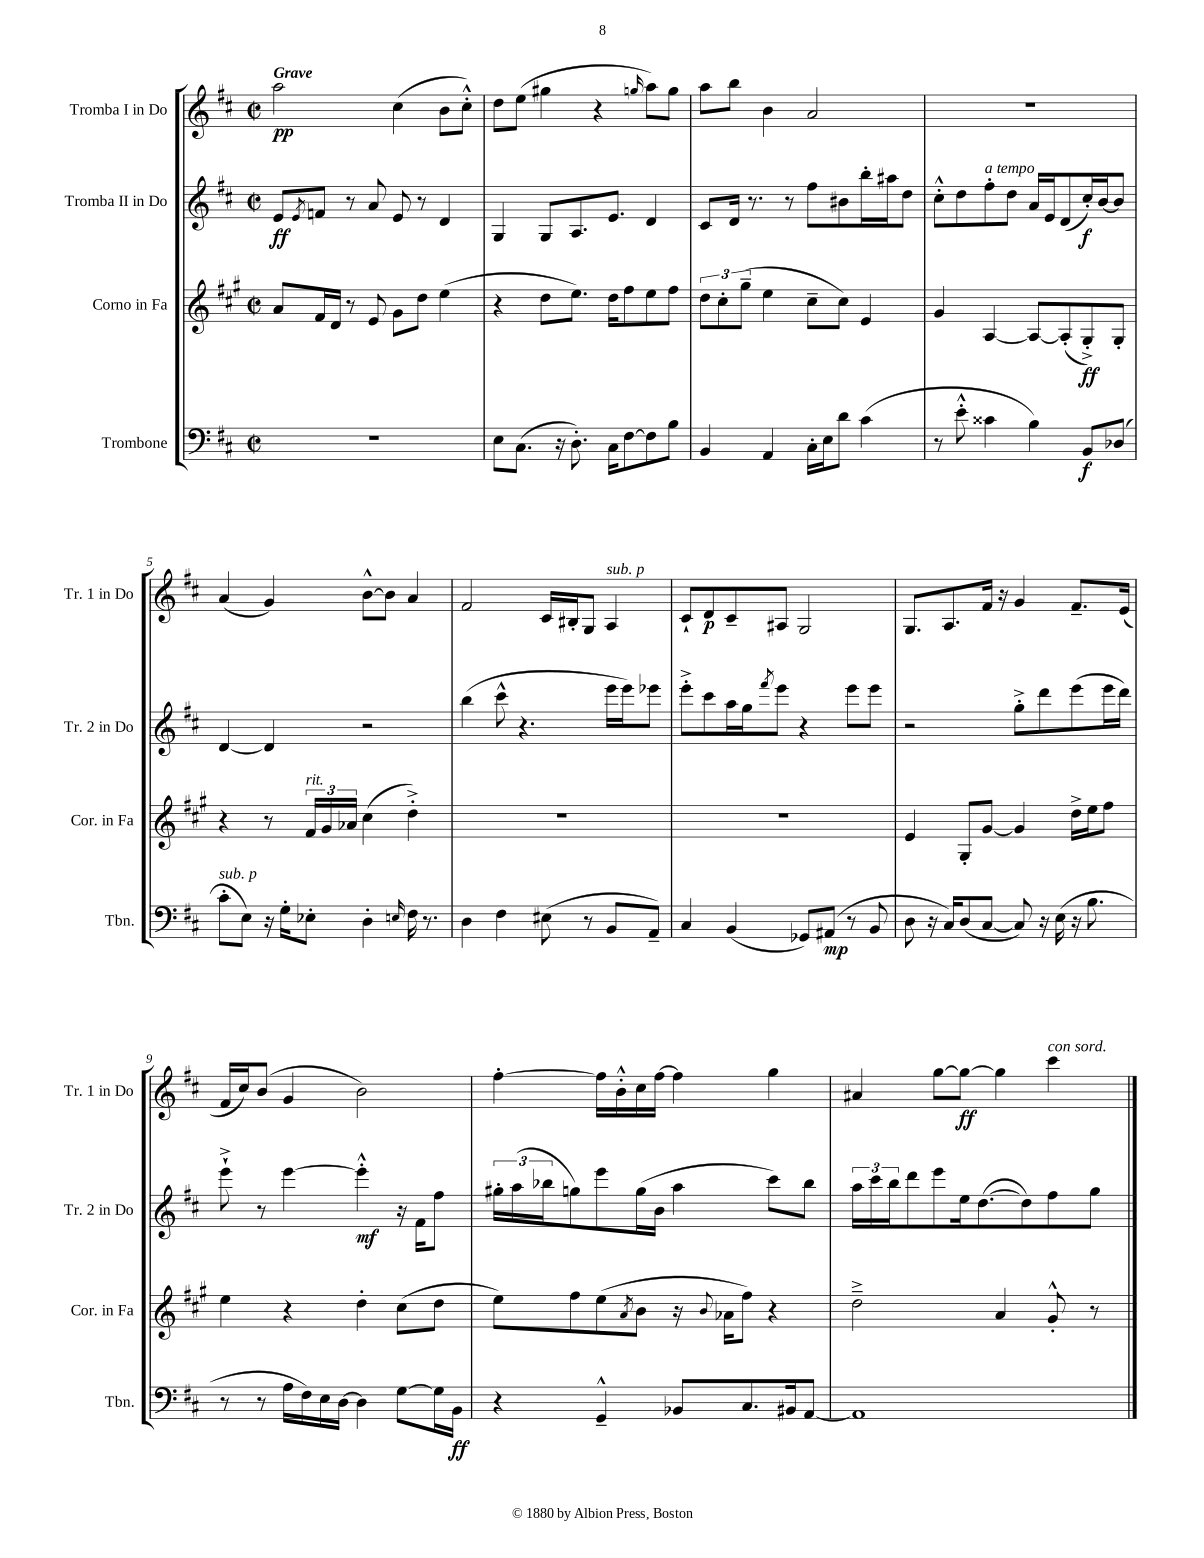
<<
\new StaffGroup <<
\new Staff = "s0" \with { instrumentName = "Tromba I in Do" shortInstrumentName = "Tr. 1 in Do" } {
    \clef treble \key d \major \defaultTimeSignature \time 2/2 \tempo "Grave"
    a''2\pp cis''4( b'8 cis''8-.-^) |
    d''8 e''8( gis''4 r4 \grace { g''16 } a''8) g''8 |
    a''8 b''8 b'4 a'2 |
    r1 |
    a'4( g'4) b'8~-^ b'8 a'4 |
    fis'2 cis'16 bis16-. g8 a4^\markup { \italic "sub. p" } |
    cis'8-! d'8\p cis'8-- ais8 g2 |
    g8. a8. fis'16 r16 g'4 fis'8.-- e'16( |
    fis'16 cis''16) b'8( g'4 b'2) |
    fis''4~-. fis''16 b'16-.-^ cis''16 fis''16~ fis''4 g''4 |
    ais'4 g''8~ g''8~\ff g''4 cis'''4^\markup { \italic "con sord." } \bar "|." |
}
\new Staff = "s1" \with { instrumentName = "Tromba II in Do" shortInstrumentName = "Tr. 2 in Do" } {
    \clef treble \key d \major \defaultTimeSignature \time 2/2
    e'8\ff \acciaccatura { e'8 } f'8 r8 a'8 e'8 r8 d'4 |
    g4 g8 a8. e'8. d'4 |
    cis'8 d'16 r8. r8 fis''8 bis'8 b''16-. ais''16 d''8 |
    cis''8-.-^ d''8 fis''8-.^\markup { \italic "a tempo" } d''8 a'16 e'16 d'8( cis''16-.\f) b'16~ b'8 |
    d'4~ d'4 r2 |
    b''4( cis'''8-^ r4. e'''16 e'''16) ees'''8 |
    e'''8-.-> cis'''8 a''16 g''16 \acciaccatura { fis'''8 } e'''8 r4 e'''8 e'''8 |
    r2 g''8-.-> d'''8 e'''8( e'''16 d'''16) |
    e'''8-!-> r8 e'''4~ e'''4-.-^\mf r16 fis'16 fis''8 |
    \tuplet 3/2 { gis''16-. a''16( bes''16 } g''8) e'''8 g''16( b'16 a''4 cis'''8) bes''8 |
    \tuplet 3/2 { a''16 cis'''16 b''16 } d'''8 e'''8 e''16 d''8.~( d''8) fis''8 g''8 \bar "|." |
}
\new Staff = "s2" \with { instrumentName = "Corno in Fa" shortInstrumentName = "Cor. in Fa" } {
    \clef treble \key a \major \defaultTimeSignature \time 2/2
    a'8 fis'16 d'16 r8 e'8 gis'8 d''8 e''4( |
    r4 d''8 e''8.) d''16 fis''8 e''8 fis''8 |
    \tuplet 3/2 { d''8 cis''8-. gis''8--( } e''4 cis''8-- cis''8) e'4 |
    gis'4 a4~ a8~ a8-.( gis8-.->\ff) gis8-. |
    r4 r8 \tuplet 3/2 { fis'16^\markup { \italic "rit." } gis'16 aes'16 } cis''4( d''4-.->) |
    R1 |
    R1 |
    e'4 gis8-. gis'8~ gis'4 d''16-> e''16 fis''8 |
    e''4 r4 d''4-. cis''8( d''8 |
    e''8) fis''8 e''8( \acciaccatura { a'8 } b'8 r16 \appoggiatura { b'8 } aes'16 fis''8) r4 |
    d''2---> a'4 gis'8-.-^ r8 \bar "|." |
}
\new Staff = "s3" \with { instrumentName = "Trombone" shortInstrumentName = "Tbn." } {
    \clef bass \key d \major \defaultTimeSignature \time 2/2
    r1 |
    e8 cis8.( r16 d8.-.) cis16 fis8~ fis8 b8 |
    b,4 a,4 cis16-. e16 d'8 cis'4( |
    r8 e'8-.-^ cisis'4 b4) b,8\f des8( |
    cis'8-.^\markup { \italic "sub. p" } e8) r16 g16-. ees8-. d4-. \grace { e16 } fis16 r8. |
    d4 fis4 eis8( r8 b,8 a,8--) |
    cis4 b,4( ges,8) ais,8\mp( r8 b,8 |
    d8 r16 cis16) d8( cis8~ cis8) r16 e16( r16 b8. |
    r8 r8 a16 fis16) e16 d16~ d4 g8~ g16 b,16\ff |
    r4 g,4---^ bes,8 cis8. bis,16 a,8~ |
    a,1 \bar "|." |
}
>>
>>
